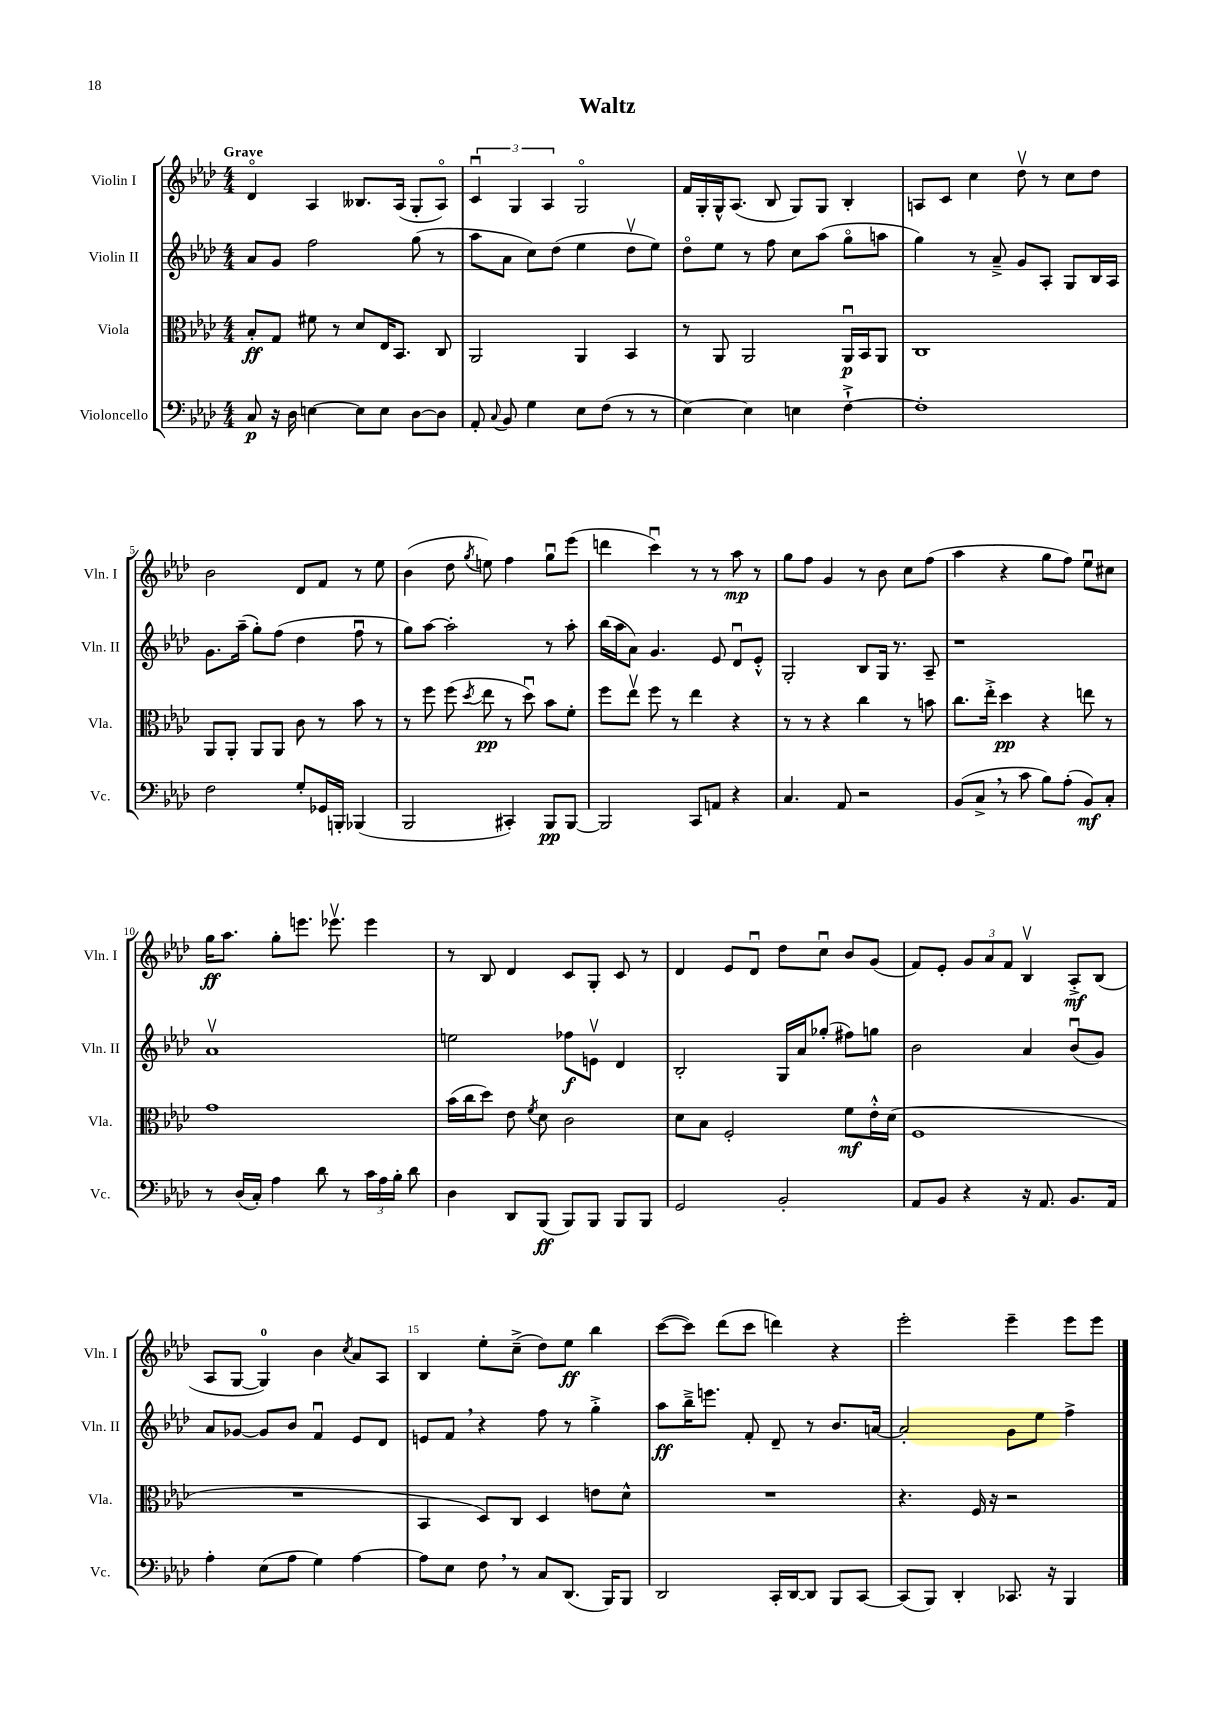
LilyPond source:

\header { title = "Waltz" }
<<
\new StaffGroup <<
\new Staff = "s0" \with { instrumentName = "Violin I" shortInstrumentName = "Vln. I" } {
    \clef treble \key aes \major \numericTimeSignature \time 4/4 \tempo "Grave"
    \autoBeamOff des'4\flageolet aes4 beses8.[ aes16]( g8[-. aes8]\flageolet) |
    \tuplet 3/2 { c'4\downbow g4 aes4 } g2\flageolet |
    f'16[ g16-. g16-^ aes8.]( bes8 g8[) g8] bes4-. |
    a8[ c'8] c''4 des''8\upbow r8 c''8[ des''8] |
    bes'2 des'8[ f'8] r8 ees''8 |
    bes'4( des''8 \acciaccatura { g''8 } e''8) f''4 g''8[\downbow ees'''8]( |
    d'''4 c'''4\downbow) r8 r8 aes''8\mp r8 |
    g''8[ f''8] g'4 r8 bes'8 c''8[ f''8]( |
    aes''4 r4 g''8[ f''8]) ees''8[\downbow cis''8] |
    g''16[\ff aes''8.] g''8[-. e'''8.] ees'''8.\upbow ees'''4 |
    r8 bes8 des'4 c'8[ g8]-. c'8 r8 |
    des'4 ees'8[ des'8]\downbow des''8[ c''8]\downbow bes'8[ g'8]( |
    f'8[) ees'8]-. \tuplet 3/2 { g'8[ aes'8 f'8] } bes4\upbow aes8[-.->\mf bes8]( |
    aes8[ g8]~ g4-0) bes'4 \acciaccatura { c''8 } aes'8[ aes8] |
    bes4 ees''8[-. c''8]--->( des''8[) ees''8]\ff bes''4 |
    c'''8[~( c'''8]) des'''8[( c'''8] d'''4) r4 |
    ees'''2-. ees'''4-- ees'''8[ ees'''8] \bar "|." |
}
\new Staff = "s1" \with { instrumentName = "Violin II" shortInstrumentName = "Vln. II" } {
    \clef treble \key aes \major \numericTimeSignature \time 4/4
    \autoBeamOff aes'8[ g'8] f''2 g''8( r8 |
    aes''8[ aes'8] c''8[) des''8]( ees''4 des''8[\upbow ees''8]) |
    des''8[\flageolet ees''8] r8 f''8 c''8[ aes''8]( g''8[\flageolet a''8] |
    g''4) r8 aes'8---> g'8[ aes8]-. g8[ bes16 aes16] |
    g'8.[ aes''16]--( g''8[-.) f''8]( des''4 f''8\downbow r8 |
    g''8[) aes''8]~ aes''2-. r8 aes''8-. |
    bes''16[( aes''16 aes'8]) g'4. ees'8 des'8[\downbow ees'8]-.-^ |
    g2-. bes8[ g16] r8. aes8-- |
    r1 |
    aes'1\upbow |
    e''2 fes''8[\f e'8]\upbow des'4 |
    bes2-. g16[ aes'16 ges''8]-.( fis''8[) g''8] |
    bes'2 aes'4 bes'8[\downbow( g'8]) |
    aes'8[ ges'8]~ ges'8[ bes'8] f'4\downbow ees'8[ des'8] |
    e'8[ f'8] \breathe r4 f''8 r8 g''4-.-> |
    aes''8[\ff bes''16---> e'''8.] f'8-. des'8-- r8 bes'8.[ a'16]~ |
    a'2-. g'8[ ees''8] f''4-> \bar "|." |
}
\new Staff = "s2" \with { instrumentName = "Viola" shortInstrumentName = "Vla." } {
    \clef alto \key aes \major \numericTimeSignature \time 4/4
    \autoBeamOff bes8[-.\ff g8] fis'8 r8 des'8[ ees16 bes,8.] c8 |
    aes,2 aes,4 bes,4 |
    r8 aes,8 aes,2 aes,16[\downbow\p bes,16 aes,8] |
    c1 |
    aes,8[ aes,8]-. aes,8[ aes,8] c'8 r8 bes'8 r8 |
    r8 f''8 f''8( \acciaccatura { des''8 } ees''8\pp r8 des''8\downbow) bes'8[ f'8]-. |
    f''8[ ees''8]\upbow f''8 r8 ees''4 r4 |
    r8 r8 r4 c''4 r8 b'8 |
    c''8.[ ees''16]-.-> des''4\pp r4 e''8 r8 |
    g'1 |
    bes'16[( c''16 des''8]) ees'8 \acciaccatura { f'8 } des'8 c'2 |
    des'8[ bes8] f2-. f'8[\mf ees'16-.-^ des'16]( |
    f1 |
    R1 |
    bes,4 des8[) c8] des4 e'8[ des'8]-^ |
    R1 |
    r4. f16 r16 r2 \bar "|." |
}
\new Staff = "s3" \with { instrumentName = "Violoncello" shortInstrumentName = "Vc." } {
    \clef bass \key aes \major \numericTimeSignature \time 4/4
    \autoBeamOff c8\p r16 des16 e4~ e8[ e8] des8[~ des8] |
    aes,8-. \appoggiatura { c8 } bes,8 g4 ees8[ f8]( r8 r8 |
    ees4~) ees4 e4 f4~-!-> |
    f1-. |
    f2 g8[-. ges,16 b,,16]-. bes,,4( |
    bes,,2 cis,4-.) bes,,8[\pp bes,,8]~ |
    bes,,2 c,8[ a,8] r4 |
    c4. aes,8 r2 |
    bes,8[( c8]-> \breathe r8 c'8 bes8[) aes8]-.( bes,8[\mf) c8]-. |
    r8 des16[( c16]-.) aes4 des'8 r8 \tuplet 3/2 { c'16[ aes16 bes16]-. } des'8 |
    des4 des,8[ bes,,8]\ff( bes,,8[) bes,,8] bes,,8[ bes,,8] |
    g,2 bes,2-. |
    aes,8[ bes,8] r4 r16 aes,8. bes,8.[ aes,16] |
    aes4-. ees8[( aes8] g4) aes4~ |
    aes8[ ees8] f8 \breathe r8 c8[ des,8.]( bes,,16[) bes,,8] |
    des,2 c,16[-. des,16~ des,8] bes,,8[ c,8]~ |
    c,8[( bes,,8]) des,4-. ces,8. r16 bes,,4 \bar "|." |
}
>>
>>
\layout { \context { \Score \override BarNumber.break-visibility = ##(#f #t #t) barNumberVisibility = #(every-nth-bar-number-visible 5) } }
